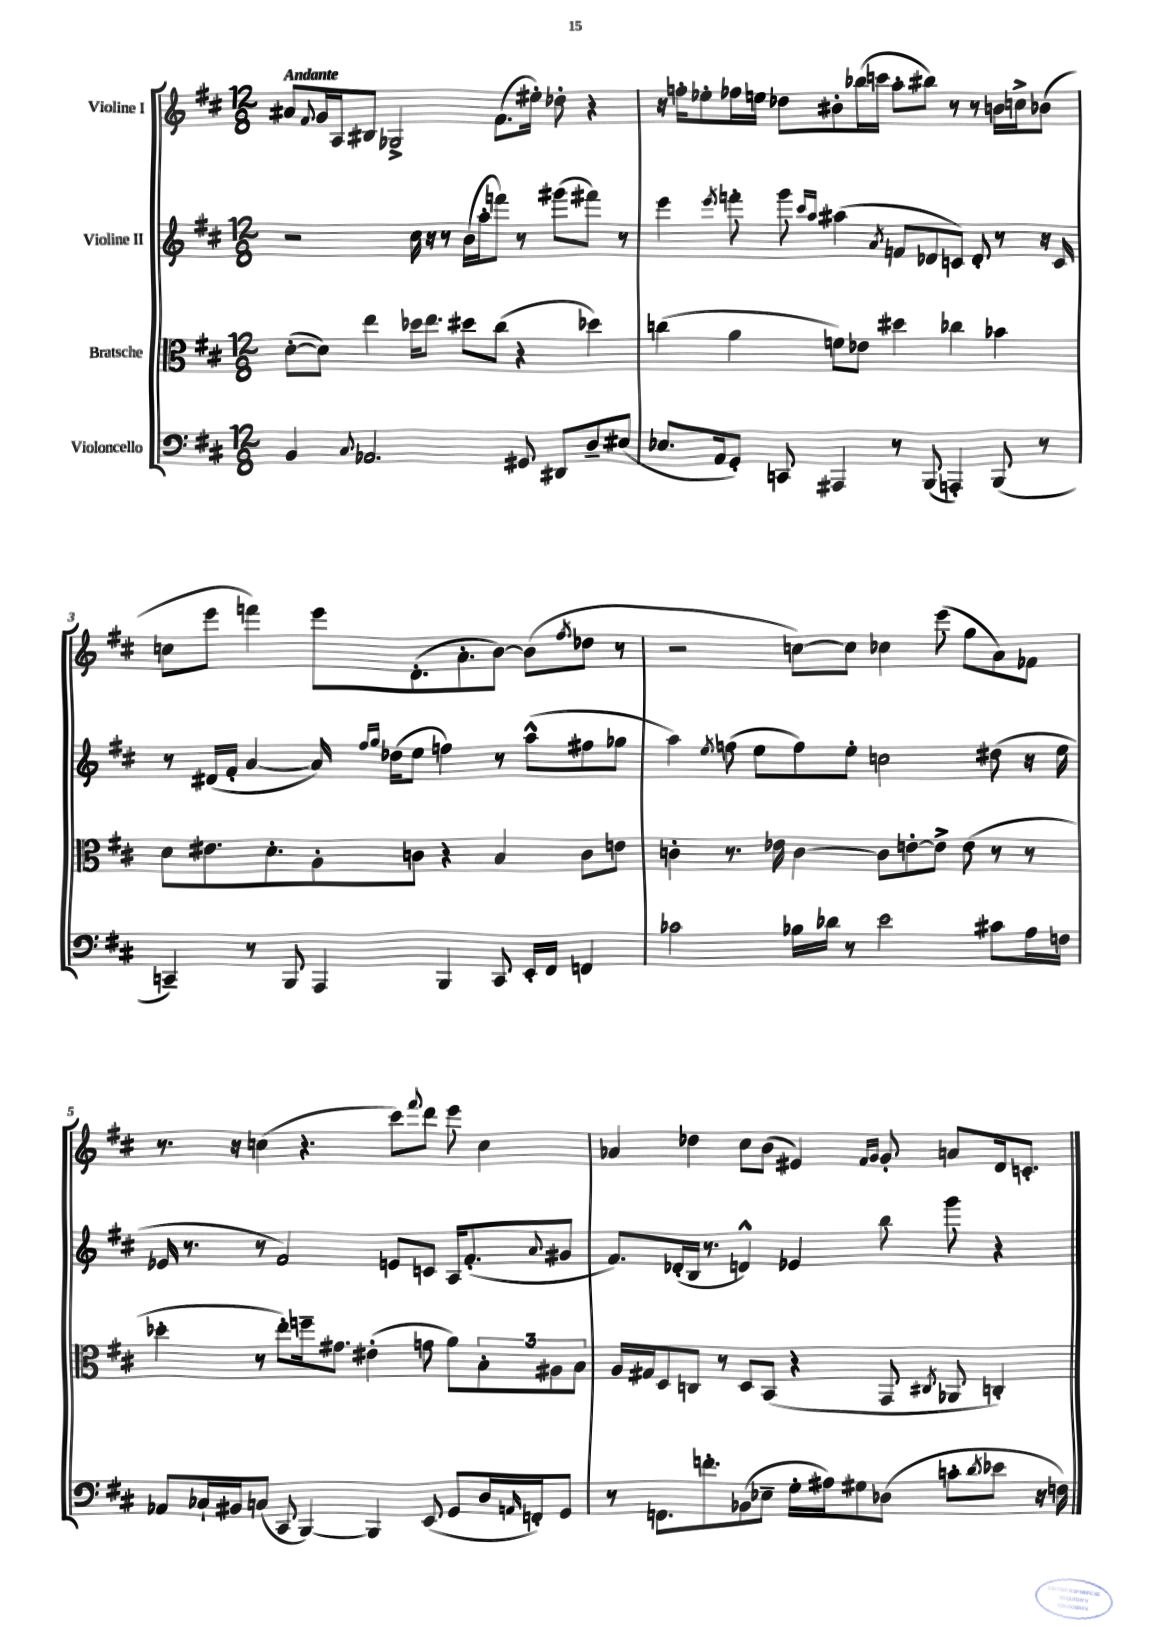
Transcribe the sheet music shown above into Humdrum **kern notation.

**kern	**kern	**kern	**kern
*staff4	*staff3	*staff2	*staff1
*clefF4	*clefC3	*clefG2	*clefG2
*k[f#c#]	*k[f#c#]	*k[f#c#]	*k[f#c#]
*M12/8	*M12/8	*M12/8	*M12/8
4BB	([8d'	2r	8a#
.	.	.	8qqf#
.	8d])	.	16g
.	.	.	16A
8qqC#	.	.	.
2.AA-	4ee	.	8B#
.	.	.	2G-^
.	16dd-	16cc#	.
.	8.ee	16r	.
.	.	8r	.
.	8dd#	(16b	.
.	.	16aa'	.
.	(8cc#	8fff)	(8.f#
8GG#	4r	8r	.
.	.	.	16ee#')
8DD#	.	(8ggg#	8dd-'
8D~	4dd-)	8fff#)	4r
(8E#	.	8r	.
=	=	=	=
8.E-	(4cc	4eee	16r
.	.	.	16ff'
.	.	.	8ee-'
16AA	.	.	.
.	.	8qeee	.
8GG')	4a	8fff'	16ff-
.	.	.	16ee
8CC	.	8ggg	8dd-
.	.	16qqccc#	.
.	.	16qqaa	.
4AAA#	8f)	(4aa#	8b#'
.	8e-	.	(16bb-
.	.	.	16ccc
.	.	8qa	.
8r	4dd#	8f	8aa'
(8BBB	.	8d-	8bb#)
4AAA')	4cc-	8c)	8r
.	.	8d-'	8r
(8BBB	4b-	8r	16b
.	.	.	16cc^
8r	.	16r	(8b-
.	.	16c	.
=	=	=	=
4CC~)	8d	8r	8cc
.	8.e#	(16d#	8eee
.	.	16f#'	.
8r	.	[4a	4fff)
.	8.d'	.	.
8BBB	.	.	.
4AAA	8A'	16a])	8eee
.	.	16qqff#	.
.	.	16qqgg	.
.	.	(16dd-	.
.	8c	8ee	(8.d'
4BBB	4r	4ff)	.
.	.	.	8.a'
8CC	4B	8r	[8b)
16EE'	.	(8aa^^	(8b]
16FF#	.	.	.
.	.	.	8qff#
4FF	8c	8ff#	8dd-
.	8e	8gg-	8r
=	=	=	=
2c-	4c'	4aa)	2r
.	.	8qee	.
.	8.r	(8ff	.
.	.	8ee	.
.	16e-	.	.
16B-	[4c	8ff)	[8cc)
16d-	.	.	.
8r	.	8ee'	8cc]
2e	8c]	2cc	4cc-
.	[8e'	.	.
.	8e^]	.	(8eee
.	(8e	.	8gg
8c#	8r	(8dd#	8a)
16A	8r	16r	8f-
16F	.	16ee	.
=	=	=	=
8AA-	4dd-'	16e-	8.r
.	.	8.r	.
16C-`	.	.	.
16BB#	.	.	16r
(8C	8r	8r	(4cc
8CC#	8ee')	2f#)	.
[4BBB)	16ff~	.	4.r
.	8.g#	.	.
4BBB]	(4e#'	.	.
.	.	8e	8ccc#)
.	.	.	8qqfff#
(8EE	8g	8c	8ddd
8GG	8a)	16A	8eee
.	.	(8.f#'	.
16D	12B'	.	4cc
16qqAA	.	.	.
16FF')	.	.	.
.	12A#	.	.
.	.	8qqa	.
8GG	.	8g#	.
.	12B	.	.
=	=	=	=
8r	16A	8.f#)	4a-
.	16G#	.	.
8.FF	8D	.	.
.	.	(16d-'	.
.	8C	16B	4dd-
8.f'	.	8.r	.
.	8r	.	.
(8BB-	8D	4d^^)	8cc#
8E-~	(8BB	.	(8b
16G'	4r	4e-	4e#)
16A#)	.	.	.
8G#	.	.	.
.	.	.	16qqf#
.	.	.	16qqg
(8D-	8GG	8bb	8g'
.	8qC#	.	.
8c'	8AA-	8ggg	8a
8qd	.	.	.
8e-	4C')	4r	16d
.	.	.	8.c'
16r	.	.	.
16F)	.	.	.
==	==	==	==
*-	*-	*-	*-
